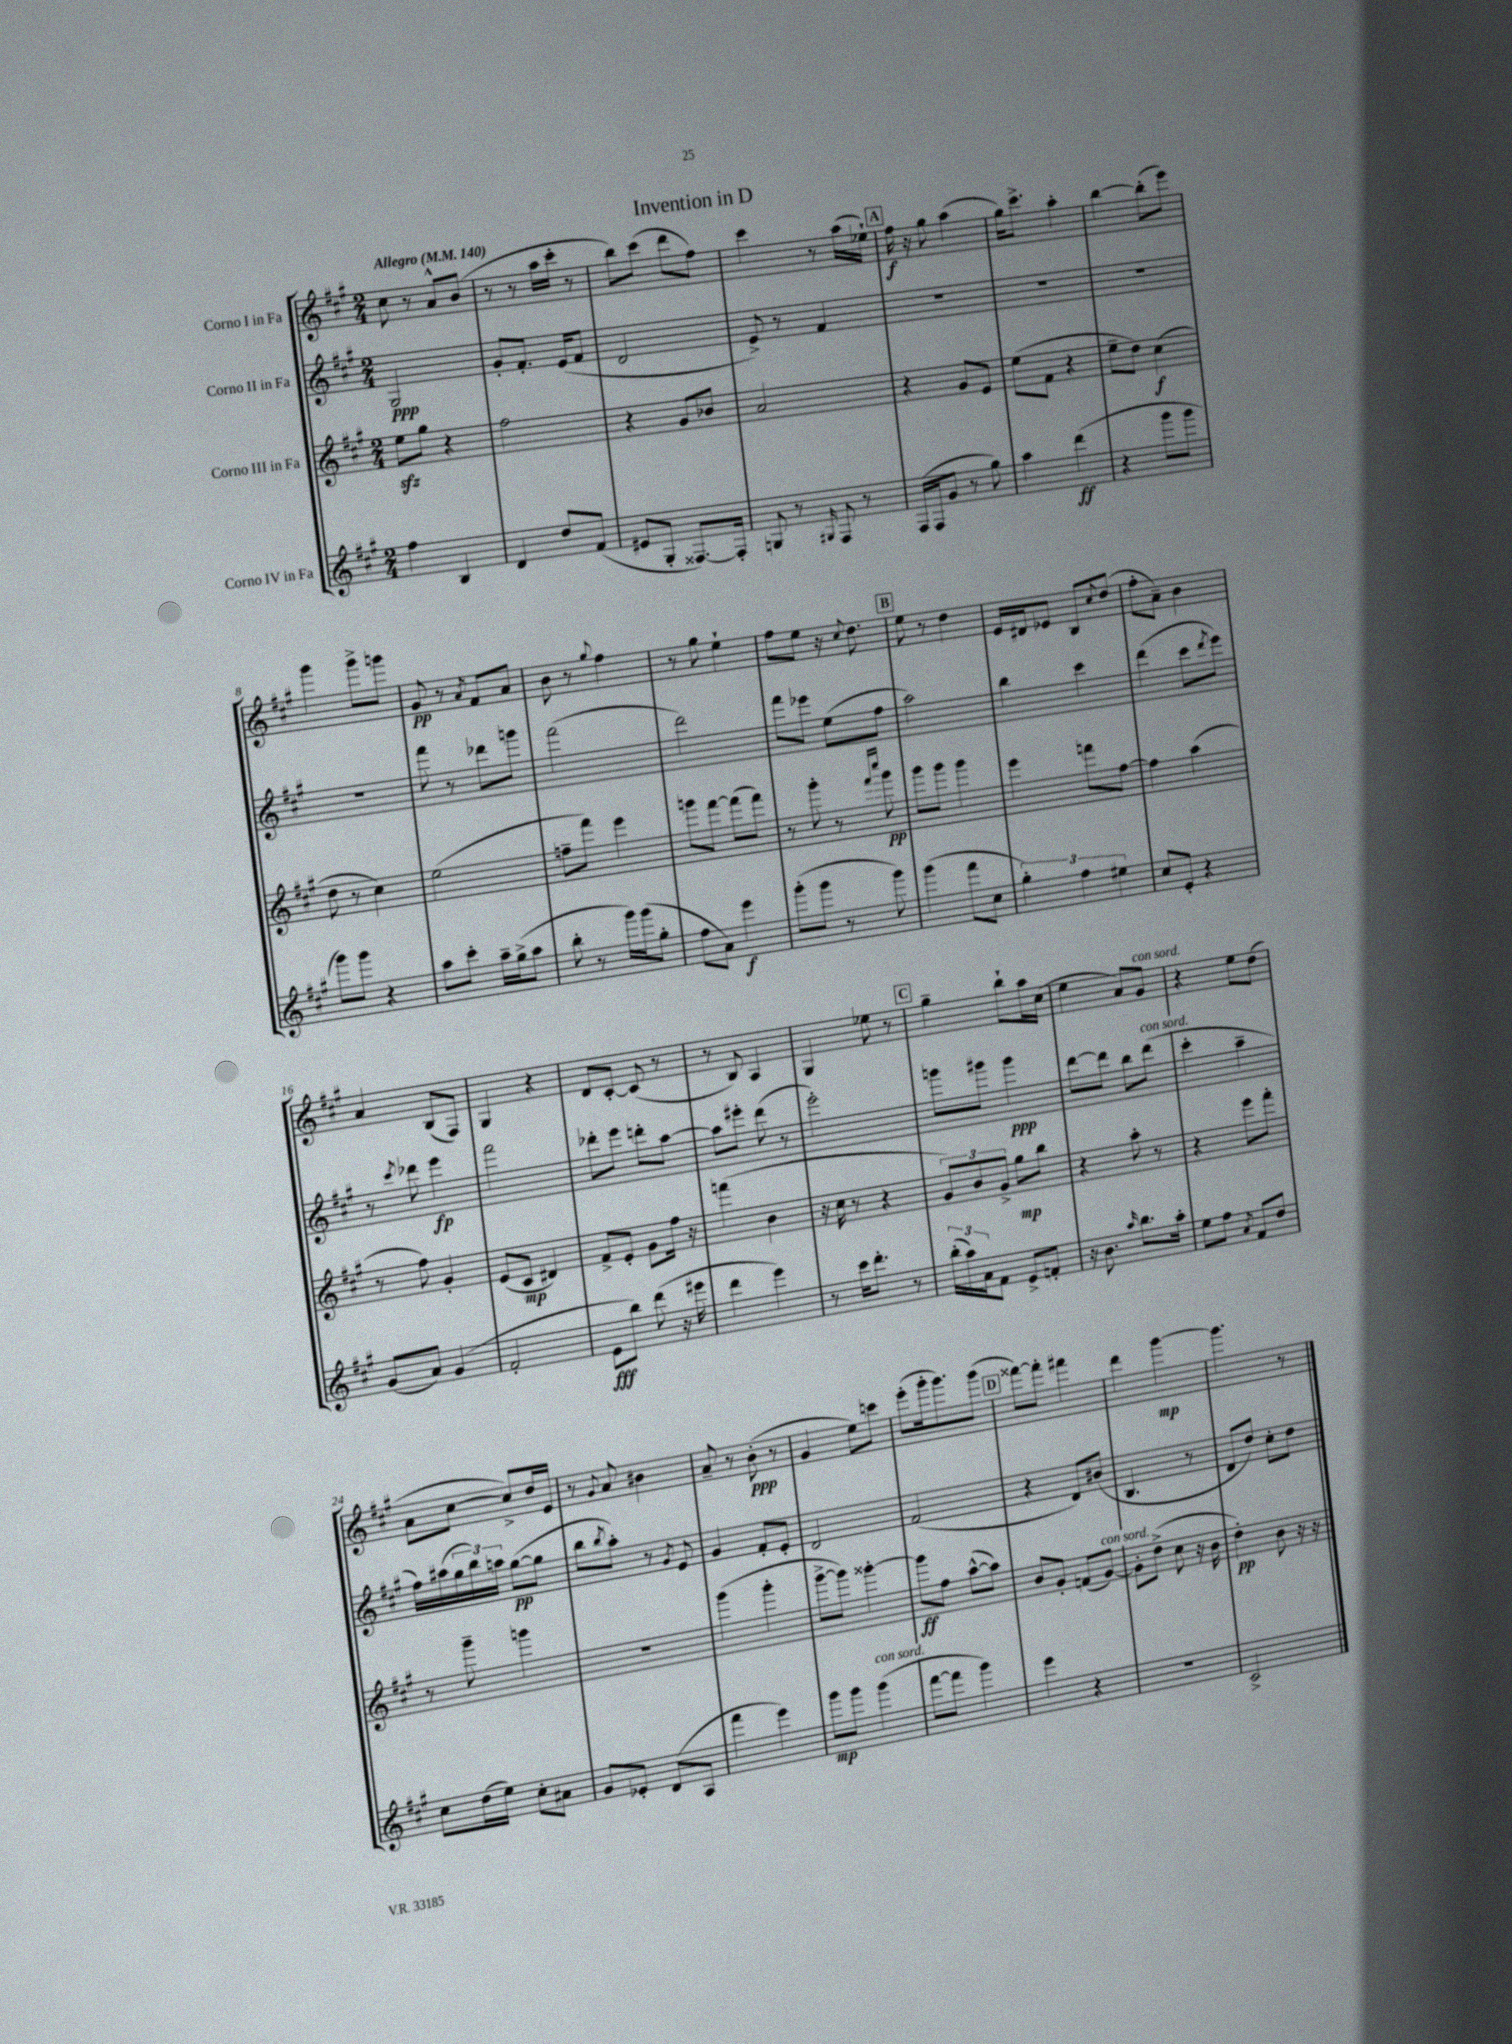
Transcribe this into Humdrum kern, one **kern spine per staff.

**kern	**dynam	**kern	**dynam	**kern	**dynam	**kern	**dynam
*part4	*part4	*part3	*part3	*part2	*part2	*part1	*part1
*staff4	*staff4	*staff3	*staff3	*staff2	*staff2	*staff1	*staff1
*I"Corno IV in Fa	*	*I"Corno III in Fa	*	*I"Corno II in Fa	*	*I"Corno I in Fa	*
*clefG2	*	*clefG2	*	*clefG2	*	*clefG2	*
*k[f#c#g#]	*	*k[f#c#g#]	*	*k[f#c#g#]	*	*k[f#c#g#]	*
*M2/4	*	*M2/4	*	*M2/4	*	*M2/4	*
*MM140	*	*MM140	*	*MM140	*	*MM140	*
=1	=1	=1	=1	=1	=1	=1	=1
!	!	!	!	!	!	!LO:TX:a:B:t=Allegro	!
4ff#\	.	8eezz\L	.	2G#/	ppp	8cc#\	.
.	.	8gg#\J	.	.	.	8r	.
4B/	.	4r	.	.	.	8a^^/L	.
.	.	.	.	.	.	(8b/J	.
=2	=2	=2	=2	=2	=2	=2	=2
4d/	.	2ff#\	.	8g#'/L	.	8r	.
.	.	.	.	8.f#'/J	.	8r	.
8dd/L	.	.	.	.	.	16aa\LL	.
.	.	.	.	(16e/KL	.	16ccc#'\JJ	.
(8f#/J	.	.	.	8f#/J	.	8r	.
=3	=3	=3	=3	=3	=3	=3	=3
8e#X/L	.	4r	.	2d/	.	8bb\L)	.
8G#'/J	.	.	.	.	.	(8ccc#\J	.
[8.F##X/L)	.	8g#/L	.	.	.	8ddd\L	.
.	.	8b-X/J	.	.	.	8ff#\J)	.
16F##'/Jk]	.	.	.	.	.	.	.
=4	=4	=4	=4	=4	=4	=4	=4
8Gn/	.	2a/	.	8e^/)	.	4ccc#\	.
8r	.	.	.	8r	.	.	.
16qqG#X/	.	.	.	.	.	.	.
8F#/	.	.	.	4f#/	.	8r	.
8r	.	.	.	.	.	(16aa\LL	.
.	.	.	.	.	.	16ee-X`\JJ)	.
!!LO:REH:place=s1:t=A
=5	=5	=5	=5	=5	=5	=5	=5
(16F#/LL	.	4r	.	2r	.	16ff#\	f
16F#/J	.	.	.	.	.	16r	.
8g#/J	.	.	.	.	.	8gg#\	.
8r	.	8g#/L	.	.	.	(4aa\	.
8gg#\)	.	8e/J	.	.	.	.	.
=6	=6	=6	=6	=6	=6	=6	=6
4aa\	.	(8ee\L	.	2r	.	16gg#\KL)	.
.	.	.	.	.	.	8.ccc#^\J	.
.	.	8f#\J	.	.	.	.	.
(4ddd\	ff	4r	.	.	.	4aa'\	.
=7	=7	=7	=7	=7	=7	=7	=7
4r	.	8ee~\L	.	2r	.	[4bb\	.
.	.	8dd\J)	.	.	.	.	.
8ggg#\L	.	(4cc#\	f	.	.	(8bb'\L]	.
8ggg#\J	.	.	.	.	.	8eee\J)	.
!!LO:LB:g=z
=8	=8	=8	=8	=8	=8	=8	=8
8ggg#\L)	.	8dd\	.	2r	.	4ggg#\	.
8ggg#\J	.	8r	.	.	.	.	.
4r	.	4cc#\)	.	.	.	8ggg#^\L	.
.	.	.	.	.	.	8gggn\J	.
=9	=9	=9	=9	=9	=9	=9	=9
8aa\L	.	(2ee\	.	8fff#\	.	8g#/	pp
8ccc#'\J	.	.	.	8r	.	8r	.
.	.	.	.	.	.	8qa/	.
16aa~\LL	.	.	.	8ddd-X\L	.	8f#/L	.
(16gg#^\J	.	.	.	.	.	.	.
8aa\J	.	.	.	8gggn\J	.	8a/J	.
=10	=10	=10	=10	=10	=10	=10	=10
8bb'\	.	8ffn~\L	.	(2fff#\	.	8b\	.
8r	.	8fff#\J)	.	.	.	8r	.
.	.	.	.	.	.	8qqgg#/	.
16ggg#\LL)	.	4eee\	.	.	.	4ff#\	.
(16ggg#\J	.	.	.	.	.	.	.
8gg#'\J	.	.	.	.	.	.	.
=11	=11	=11	=11	=11	=11	=11	=11
8ff#\L	.	8gggn\L	.	2ddd\)	.	8r	.
8a\J)	.	[8fff#\J	.	.	.	8gg#\	.
4eee\	f	(8fff#\L]	.	.	.	4ee`\	.
.	.	8fff#\J)	.	.	.	.	.
=12	=12	=12	=12	=12	=12	=12	=12
(8ggg#'\L	.	8r	.	8fff#\L	.	8ff#\L	.
8ggg#\J	.	8ggg#'\	.	8eee-X\J	.	8ee\J	.
8r	.	8r	.	(8ee\L	.	16r	.
.	.	.	.	.	.	8qqcc#/	.
.	.	.	.	.	.	8.dd\	.
.	.	16qqfff#/LL	.	.	.	.	.
.	.	16qqcccc#/JJ	.	.	.	.	.
8ggg#\)	.	8ggg#\	pp	8ff#\J	.	.	.
!!LO:REH:place=s1:t=B
=13	=13	=13	=13	=13	=13	=13	=13
(4ggg#\	.	8ggg#\L	.	2aa\)	.	8ee\	.
.	.	8ggg#\J	.	.	.	8r	.
8fff#\L	.	4ggg#\	.	.	.	4dd\	.
8cc#\J	.	.	.	.	.	.	.
=14	=14	=14	=14	=14	=14	=14	=14
6gg#'\)	.	4eee\	.	4bb\	.	16e/LL	.
.	.	.	.	.	.	16d#X/J	.
.	.	.	.	.	.	8e-X/J	.
6ff#\	.	.	.	.	.	.	.
.	.	8fffn\L	.	4ccc#\	.	8B/L	.
6ee#X\	.	.	.	.	.	.	.
.	.	.	.	.	.	8qqcc#/	.
.	.	[8ff#\J	.	.	.	(8dd/J	.
=15	=15	=15	=15	=15	=15	=15	=15
8cc#/L	.	4ff#\]	.	(4ddd\	.	8ff#'\L	.
8e'/J	.	.	.	.	.	8a~\J)	.
4r	.	(4aa\	.	8ccc#\L	.	4b\	.
.	.	.	.	8qddd/	.	.	.
.	.	.	.	8eee\J)	.	.	.
!!LO:LB:g=z
=16	=16	=16	=16	=16	=16	=16	=16
(8g#/L	.	8r	.	8r	.	4a/	.
.	.	.	.	8qccc#/	.	.	.
8a/J)	.	8ff#\)	.	8ddd-X\	.	.	.
(4g#/	.	4g#'/	.	4eee\	fp	(8B/L	.
.	.	.	.	.	.	8F#/J)	.
=17	=17	=17	=17	=17	=17	=17	=17
2f#'/	.	(8e/L	.	2fff#\	.	4G#/	.
.	.	8c#/J	mp	.	.	.	.
.	.	4d#X/)	.	.	.	4r	.
=18	=18	=18	=18	=18	=18	=18	=18
8e\L	fff	8f#^/L	.	8ddd-X'\L	.	8d/L	.
8bb\J)	.	8e'/J	.	8eee\J	.	[8c#'/J	.
(8ddd\	.	8g#\L	.	8dddn'\L	.	(8c#/]	.
16r	.	16ff#\Jk	.	[8aa\J	.	8r	.
16eee#X\	.	16r	.	.	.	.	.
=19	=19	=19	=19	=19	=19	=19	=19
4ddd\	.	(4fffn\	.	8aa\L]	.	8r	.
.	.	.	.	8eee#X'\J	.	8B/)	.
4eee\)	.	4b\	.	(8ddd\	.	4A/	.
.	.	.	.	8r	.	.	.
=20	=20	=20	=20	=20	=20	=20	=20
8r	.	16r	.	2eee'\)	.	4G#/	.
.	.	16cc#\	.	.	.	.	.
16ccc#\KL	.	8r	.	.	.	.	.
8.ddd'\J	.	.	.	.	.	.	.
.	.	4r	.	.	.	8ee-X\	.
8r	.	.	.	.	.	8r	.
!!LO:REH:place=s1:t=C
=21	=21	=21	=21	=21	=21	=21	=21
(24bb'\LL	.	12g#/L)	.	8gggn\L	.	4gg#~\	.
24aa\)	.	.	.	.	.	.	.
24a\J	.	12b/	.	.	.	.	.
8f#\J	.	.	.	8ggg#X\J	.	.	.
.	.	12g#^/J	.	.	.	.	.
8e^/L	.	8gg#\L	mp	4ggg#\	ppp	8bb`\L	.
8fn'/J	.	8bb\J	.	.	.	16aa\L	.
.	.	.	.	.	.	(16cc#\JJ	.
=22	=22	=22	=22	=22	=22	=22	=22
16r	.	4r	.	[8ddd\L	.	4ee\	.
8.b\	.	.	.	.	.	.	.
.	.	.	.	8ddd\J]	.	.	.
16qqaa/	.	.	.	.	.	.	.
8.bb\L	.	8aa'\	.	8bb\L	.	8a/L)	.
!	!	!	!	!	!	!LO:TX:a:i:t=con sord.	!
!	!	!	!	!LO:TX:a:i:t=con sord.	!	!	!
.	.	8r	.	(8ddd\J	.	8g#/J	.
16aa'\Jk	.	.	.	.	.	.	.
=23	=23	=23	=23	=23	=23	=23	=23
8ee\L	.	4r	.	4ccc#'\	.	4r	.
8ff#\J	.	.	.	.	.	.	.
8qa/	.	.	.	.	.	.	.
8f#/L	.	8eee\L	.	4aa~\	.	8ee\L	.
8dd/J	.	8fff#'\J	.	.	.	(8dd\J	.
!!LO:LB:g=z
=24	=24	=24	=24	=24	=24	=24	=24
8cc#\L	.	8r	.	16ff#\LL)	.	8a\L	.
.	.	.	.	(16aa#X\	.	.	.
(16dd\L	.	8ggg#~\	.	24gg#\	.	[8cc#\J	.
.	.	.	.	24bb\)	.	.	.
16ee\JJ)	.	.	.	.	.	.	.
.	.	.	.	24aan\JJ	.	.	.
8cc#'\L	.	4gggn\	.	([8gg#\L	pp	8cc#^/L])	.
8a#X\J	.	.	.	8gg#\J]	.	16dd/L	.
.	.	.	.	.	.	16e/JJ	.
=25	=25	=25	=25	=25	=25	=25	=25
8g#/L	.	2r	.	8bb\L	.	8r	.
.	.	.	.	8qbb/	.	8qqg#/	.
8e-X'/J	.	.	.	8aa'\J)	.	8a/	.
(8d/L	.	.	.	8r	.	4b#X\	.
.	.	.	.	8qg#/	.	.	.
8A/J	.	.	.	8e/	.	.	.
=26	=26	=26	=26	=26	=26	=26	=26
4fff#\	.	(4ggg#\	.	4g#/	.	8a~/	.
.	.	.	.	.	.	8r	.
4eee\)	.	4ggg#'\	.	8f#'/L	.	(8b'\	ppp
.	.	.	.	8e'/J	.	8r	.
=27	=27	=27	=27	=27	=27	=27	=27
8ggg#\L	mp	[8ggg#^\L	.	2d/	.	4g#/	.
8ggg#\J	.	8ggg#\J])	.	.	.	.	.
!LO:TX:a:i:t=con sord.	!	!	!	!	!	!	!
(4ggg#\	.	[4ggg##X'\	.	.	.	8ee\L)	.
.	.	.	.	.	.	8cccn\J	.
=28	=28	=28	=28	=28	=28	=28	=28
[8fff#\L	.	8ggg##\L]	ff	(2f#/	.	(8eee'\L	.
8fff#\J]	.	8ff#\J	.	.	.	16ggg#'\k	.
.	.	.	.	.	.	8.ggg#\)	.
4ggg#\)	.	([8aa^^\L	.	.	.	.	.
.	.	8aa\J])	.	.	.	(8ggg#\J	.
!!LO:REH:place=s1:t=D
=29	=29	=29	=29	=29	=29	=29	=29
4eee\	.	8b/L	.	4r	.	[8fff##X\L)	.
.	.	8g#'/J	.	.	.	8fff##'\J]	.
4r	.	(8fn/L	.	8d/L)	.	4fff#X\	.
!	!	!LO:TX:a:i:t=con sord.	!	!	!	!	!
.	.	[8g#/J)	.	(8b#X/J	.	.	.
=30	=30	=30	=30	=30	=30	=30	=30
2r	.	8g#'\L]	.	4.B/	.	4ddd\	.
.	.	(8dd^\J	.	.	.	.	.
.	.	8cc#\	.	.	.	[4ggg#\	mp
.	.	16r	.	8r	.	.	.
.	.	16b\	.	.	.	.	.
=31	=31	=31	=31	=31	=31	=31	=31
2c#^/	.	4dd'\)	pp	8d/L	.	4.ggg#\]	.
.	.	.	.	8dd/J)	.	.	.
.	.	8b\	.	8cc#'\L	.	.	.
.	.	16r	.	8dd\J	.	8r	.
.	.	16r	.	.	.	.	.
==	==	==	==	==	==	==	==
*-	*-	*-	*-	*-	*-	*-	*-
